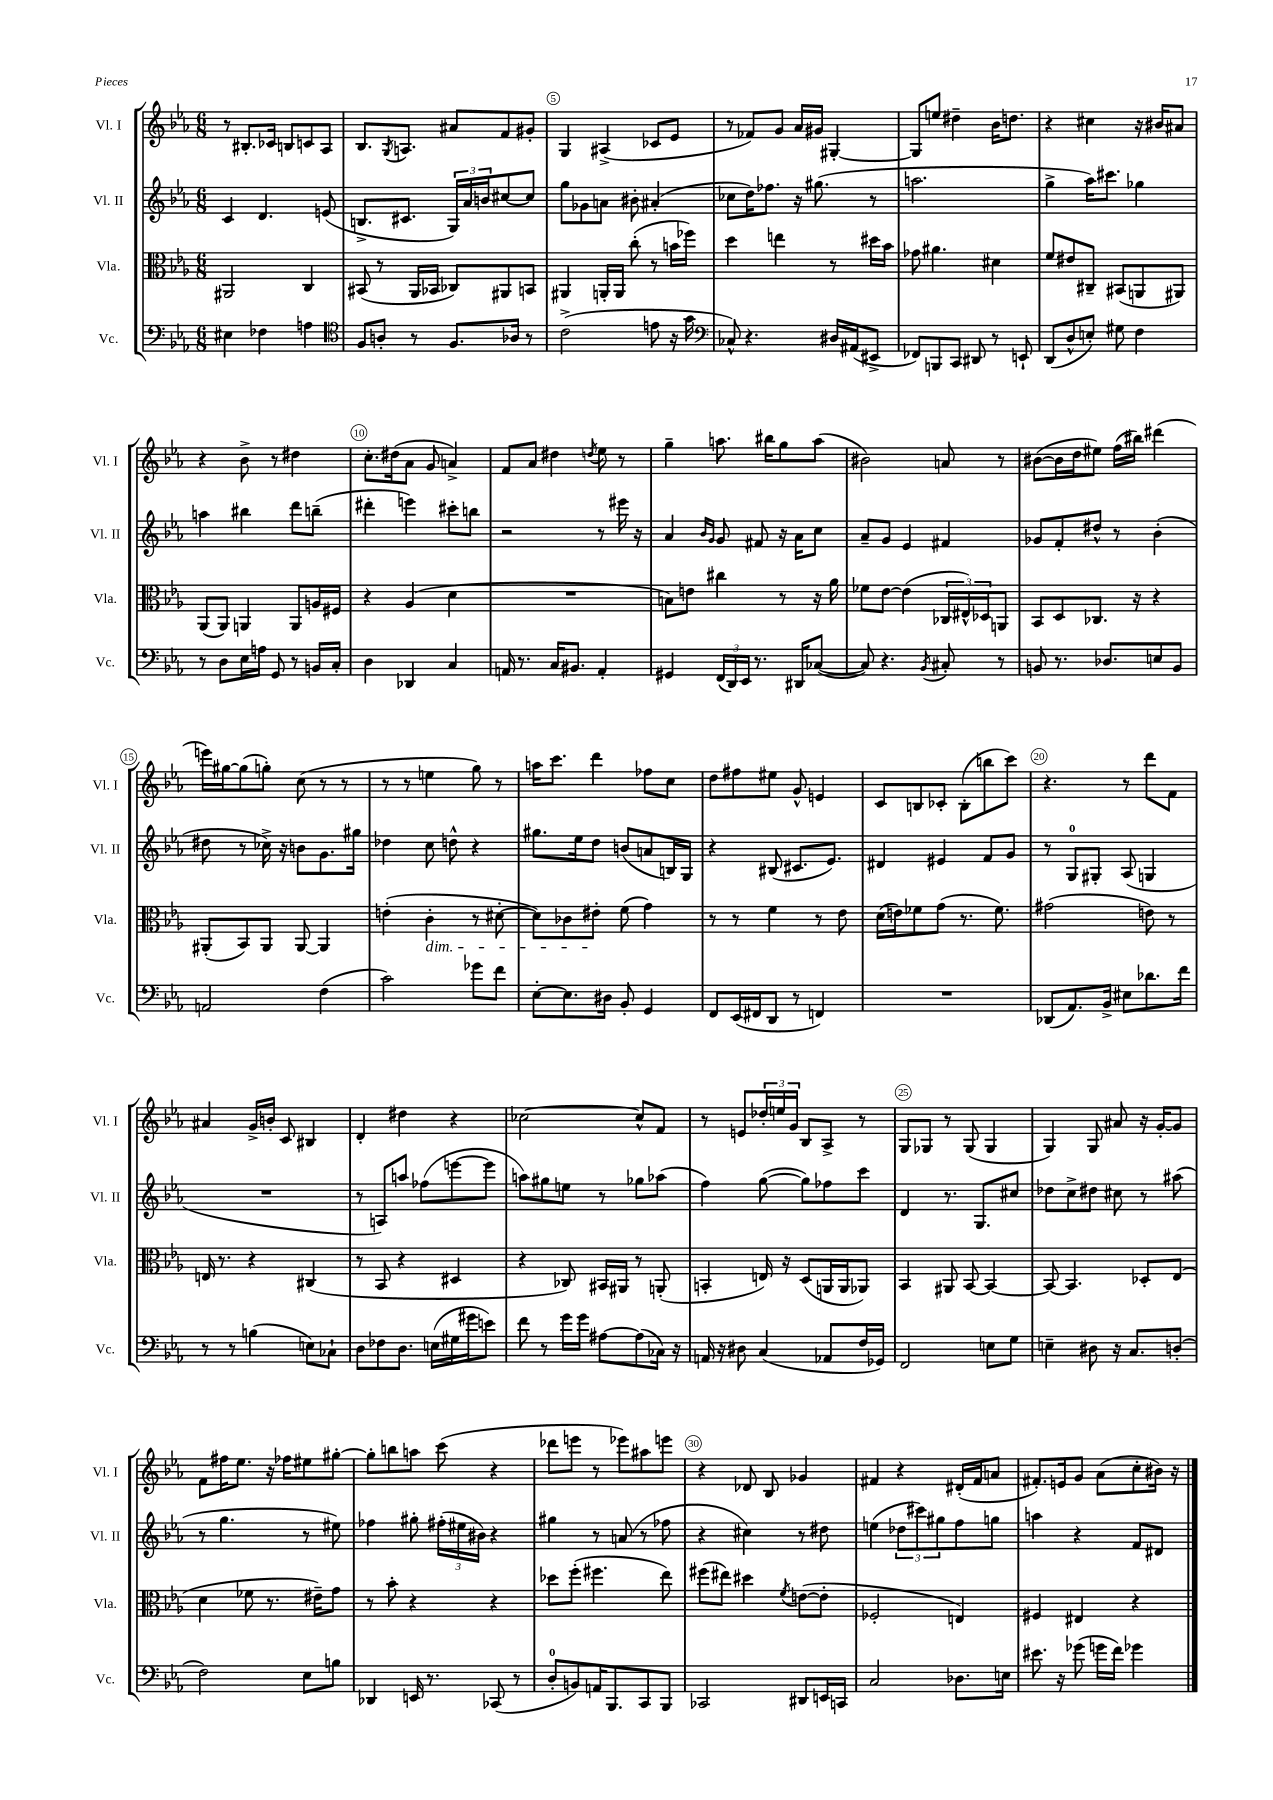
<<
\new StaffGroup <<
\new Staff = "s0" \with { instrumentName = "Vl. I" shortInstrumentName = "Vl. I" } {
    \clef treble \key ees \major \numericTimeSignature \time 6/8
    r8 bis8.-. ces'16 b8 c'8 aes8 |
    bes8. \acciaccatura { g8 } a8. ais'8 f'8 gis'8-. |
    g4 ais4->( ces'8 ees'8 |
    r8 fes'8) g'8 aes'16 gis'16 gis4~-. |
    gis8 e''8 dis''4-- bes'16 d''8. |
    r4 cis''4 r16 bis'16 ais'8 |
    r4 bes'8-> r8 dis''4 |
    c''8.-. dis''16( aes'8 g'8 a'4->) |
    f'8 aes'8 dis''4 \acciaccatura { d''8 } ees''8 r8 |
    g''4-- a''8. bis''16 g''8 a''8( |
    bis'2) a'8 r8 |
    bis'8~( bis'16 d''16 eis''8) f''16( bis''16) dis'''4( |
    e'''16) gis''16~ gis''8( g''8-.) c''8( r8 r8 |
    r8 r8 e''4 g''8) r8 |
    a''16 c'''8. d'''4 fes''8 c''8 |
    d''8 fis''8 eis''8 g'8-^ e'4 |
    c'8 b8 ces'8-. b8-.( b''8 c'''8) |
    r4. r8 d'''8 f'8 |
    ais'4 g'16-> b'16-. c'8 bis4 |
    d'4-. dis''4 r4 |
    ces''2~ ces''8-^ f'8 |
    r8 e'8 \tuplet 3/2 { des''16-. e''16 g'16 } bes8 aes8-> r8 |
    g8 ges8 r8 ges8( ges4 |
    g4) g8 ais'8 r16 g'16~-. g'8 |
    f'8 fis''16 ees''8. r16 fes''16 eis''8 gis''8~-. |
    gis''8-. b''8 a''8 c'''8( r4 |
    des'''8 e'''8 r8 ees'''8) ais''8 e'''8 |
    r4 des'8 bes8 ges'4 |
    fis'4 r4 dis'16-.( fis'16 a'8 |
    fis'8.-.) e'16 g'8 aes'8( c''8-. bis'16) r16 \bar "|." |
}
\new Staff = "s1" \with { instrumentName = "Vl. II" shortInstrumentName = "Vl. II" } {
    \clef treble \key ees \major \numericTimeSignature \time 6/8
    c'4 d'4. e'8( |
    b8.-> cis'8. \tuplet 3/2 { g16) aes'16 b'16 } cis''8~ cis''8 |
    g''8 ges'8 a'8 bis'8-. ais'4-.( |
    ces''8 d''16) fes''8. r16 gis''8.( r8 |
    a''2. |
    g''4-> aes''16) cis'''8. ges''4 |
    a''4 bis''4 d'''8 b''8--( |
    dis'''4-. e'''4) cis'''8-. b''8 |
    r2 r8 eis'''16 r16 |
    aes'4 \grace { bes'16 g'16 } g'8 fis'8 r16 aes'16 c''8 |
    aes'8-- g'8 ees'4 fis'4 |
    ges'8 f'8-. dis''8-^ r8 bes'4-.( |
    dis''8 r8 ces''16->) r16 b'8 g'8. gis''16 |
    des''4 c''8 d''8-^ r4 |
    gis''8. ees''16 d''8 b'8( a'8 b16) g16 |
    r4 bis8( cis'8. ees'8.) |
    dis'4 eis'4 f'8 g'8 |
    r8 g8-0 gis8-. aes8( g4 |
    R2. |
    r8 a8) a''8 fes''8( e'''8~ e'''8 |
    a''8) gis''8 e''8 r8 ges''8 aes''8( |
    f''4) g''8~( g''8) fes''8 c'''8 |
    d'4 r8. g8. cis''8 |
    des''8 c''8-> dis''8 cis''8 r8 ais''8( |
    r8 g''4. r8 eis''8) |
    fes''4 gis''8-. \tuplet 3/2 { fis''16-.( eis''16 bis'16) } r4 |
    gis''4 r8 a'8( r8 fes''8 |
    r4 cis''4) r8 dis''8 |
    e''4( \tuplet 3/2 { des''8 cis'''8) gis''8 } f''8 g''8 |
    a''4 r4 f'8 dis'8 \bar "|." |
}
\new Staff = "s2" \with { instrumentName = "Vla." shortInstrumentName = "Vla." } {
    \clef alto \key ees \major \numericTimeSignature \time 6/8
    ais,2 c4 |
    bis,8( r8 aes,16 bes,16 ces8) ais,8 b,8 |
    ais,4 a,16-. a,16 c''8-.( r8 b'16 fes''16) |
    d''4 e''4 r8 dis''16 bes'16 |
    ges'8 ais'4. dis'4 |
    f'8 eis'8 cis8-- bis,8( a,8 ais,8) |
    aes,8( aes,8) a,4 a,8 a16 fis16 |
    r4 aes4( d'4 |
    R2. |
    b8) e'8 cis''4 r8 r16 aes'16 |
    fes'8 ees'8~ ees'4( \tuplet 3/2 { ces16 eis16-^) des16 } a,8 |
    bes,8 d8 ces8. r16 r4 |
    ais,8-.( bes,8) ais,8 ais,8~ ais,4 |
    e'4-.( c'4-.\dim r8 dis'8~-. |
    dis'8) ces'8 eis'8-.\! f'8( g'4) |
    r8 r8 f'4 r8 ees'8 |
    d'16( e'16) fes'8 g'8( r8. fes'8.) |
    gis'2( e'8) r8 |
    e16 r8. r4 cis4( |
    r8 bes,8 r4 dis4 |
    r4 ces8) bis,16 ais,16 r8 a,8-.( |
    b,4-. e16) r16 d8( a,16 a,16 aes,8) |
    bes,4 ais,8 bes,8~ bes,4~ |
    bes,8~ bes,4. des8-. ees8( |
    d'4 fes'8 r8. eis'16--) g'8 |
    r8 bes'8-. r4 r4 |
    des''8 f''8-.( fis''4. ees''8) |
    fis''8( eis''8) dis''4 \acciaccatura { f'8 } e'8~( e'8-. |
    fes2-. e4) |
    fis4 eis4 r4 \bar "|." |
}
\new Staff = "s3" \with { instrumentName = "Vc." shortInstrumentName = "Vc." } {
    \clef bass \key ees \major \numericTimeSignature \time 6/8
    eis4 fes4 a4 |
    \clef tenor f8 a8-. r8 f8. aes16 r8 |
    c'2->( e'8 r16 g'16 |
    \clef bass ces8-^) r4. dis16 ais,16( eis,8-> |
    fes,8) b,,8 c,8 dis,8 r8 e,8-! |
    d,8( d8-^ e8-.) gis8 f4 |
    r8 d8 ees16 a16 g,8 r8 b,16 c16-. |
    d4 des,4 c4 |
    a,16 r8. c16 bis,8. a,4-. |
    gis,4 \tuplet 3/2 { f,16( d,16) ees,16 } r8. dis,16 ces8~( |
    ces8) r4. \acciaccatura { bes,8 } cis8-. r8 |
    b,8 r8. des8. e8 b,8 |
    a,2 f4( |
    c'2) ges'8 f'8 |
    ees8~-. ees8. dis16 bes,8-. g,4 |
    f,8 ees,16( fis,16 d,8 r8 f,4) |
    R2. |
    des,8( aes,8.) bes,16-> eis8 des'8. f'16 |
    r8 r8 b4( e8) ces8-! |
    d8 fes8 d8. e16( gis16 gis'16 e'8) |
    f'8 r8 g'16 g'16 ais8~ ais8( ces16) r16 |
    a,16 r16 dis8 c4( aes,8 f16 ges,16) |
    f,2 e8 g8 |
    e4-- dis8 r16 c8. d8-.( |
    f2) ees8 b8 |
    des,4 e,16 r8. ces,8( r8 |
    d8-0-. b,8) a,16 bes,,8. c,8 bes,,8 |
    ces,2 dis,8 e,16 c,16 |
    c2 des8. e16 |
    eis'8. r16 ges'8( g'16 f'16) ges'4 \bar "|." |
}
>>
>>
\layout { \context { \Score currentBarNumber = #3 \override BarNumber.break-visibility = ##(#f #t #t) barNumberVisibility = #(every-nth-bar-number-visible 5) \override BarNumber.stencil = #(make-stencil-circler 0.1 0.3 ly:text-interface::print) } }
